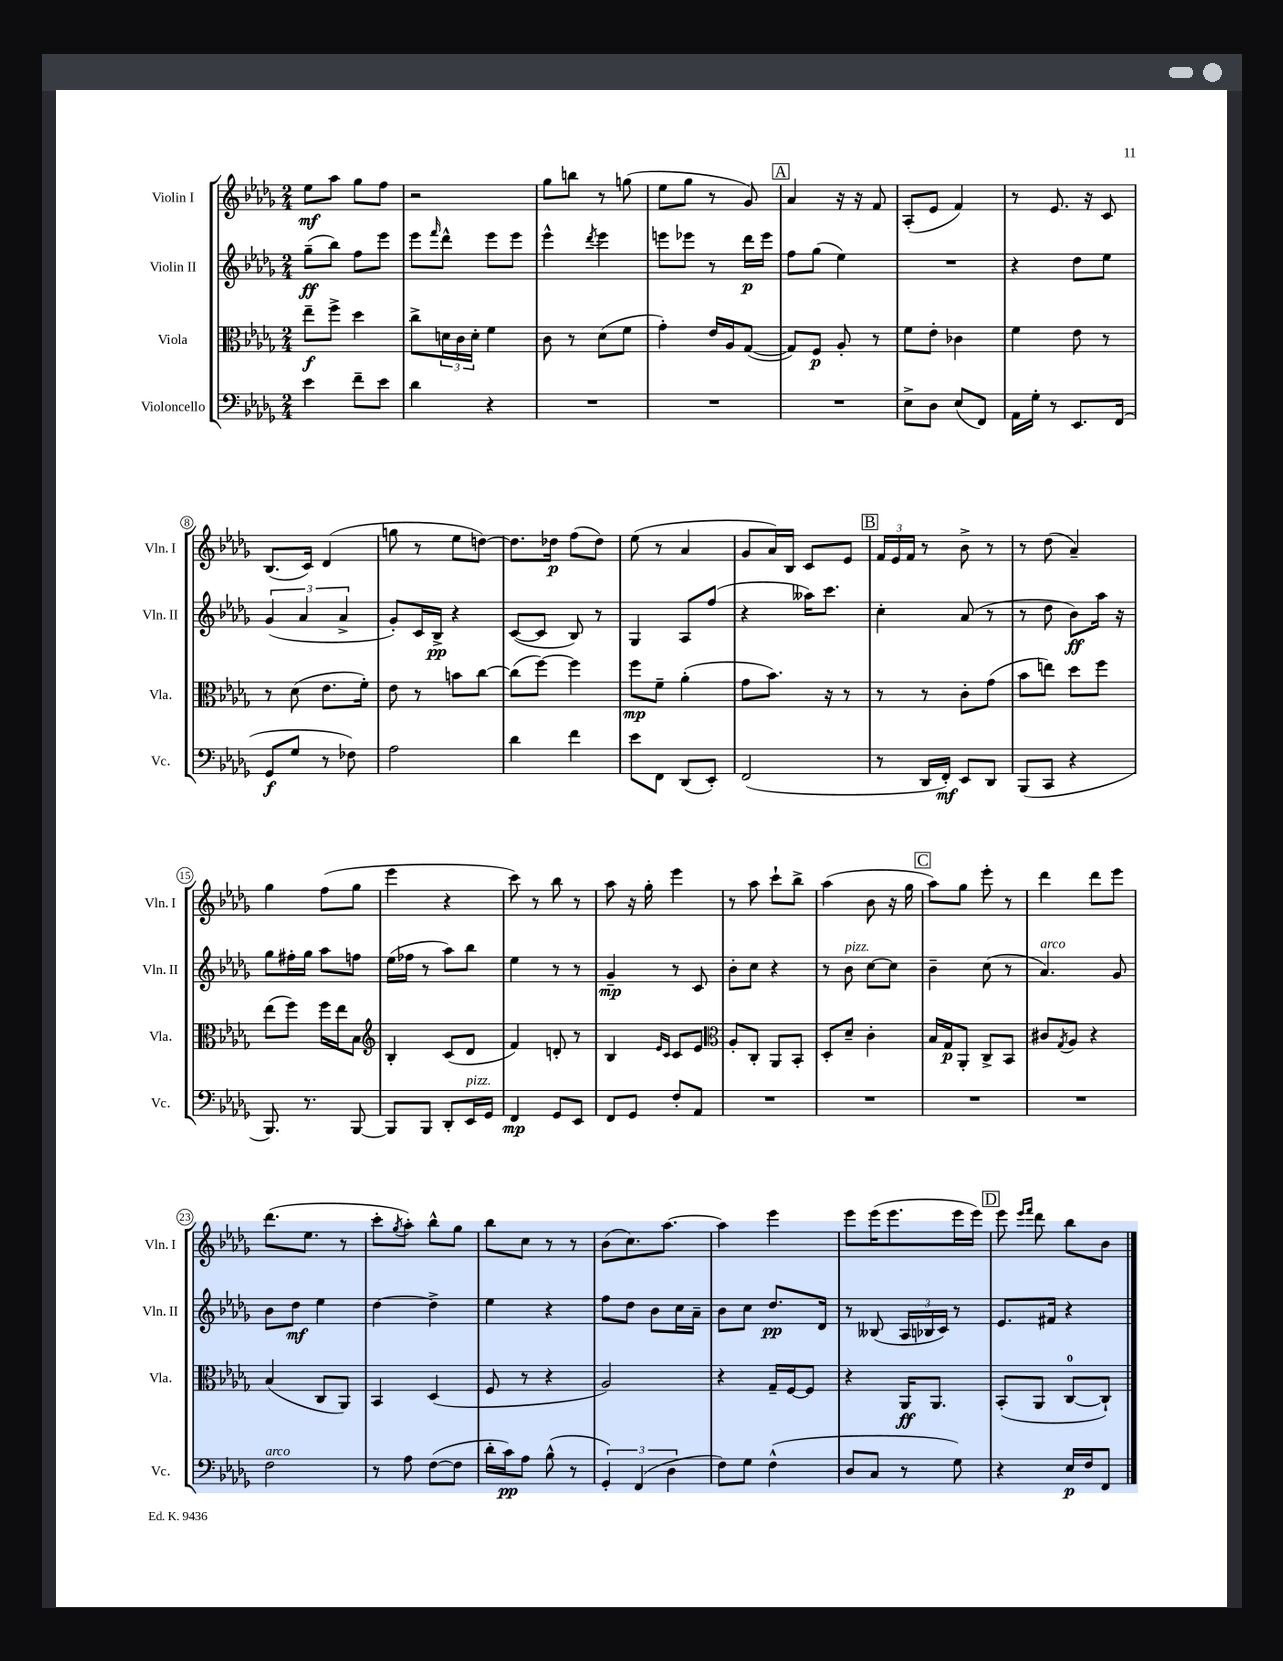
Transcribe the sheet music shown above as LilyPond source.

<<
\new StaffGroup <<
\new Staff = "s0" \with { instrumentName = "Violin I" shortInstrumentName = "Vln. I" } {
    \clef treble \key des \major \numericTimeSignature \time 2/4
    ees''8\mf aes''8 ges''8 f''8 |
    r2 |
    ges''8 b''8 r8 g''8( |
    ees''8 ges''8 r8 ges'8) |
    \mark \markup { \box "A" } aes'4 r16 r16 f'8 |
    aes8-.( ees'8 f'4) |
    r8 ees'8. r16 c'8 |
    bes8.( c'16) des'4( |
    g''8 r8 ees''8 d''8~) |
    d''8. des''16\p f''8( des''8) |
    ees''8( r8 aes'4 |
    ges'8 aes'16) bes16 c'8 ees'8 |
    \mark \markup { \box "B" } \tuplet 3/2 { f'16 ees'16 f'16 } r8 bes'8-> r8 |
    r8 des''8( aes'4--) |
    ges''4 f''8( ges''8 |
    ees'''4 r4 |
    c'''8) r8 bes''8 r8 |
    aes''8 r16 ges''16-. ees'''4 |
    r8 aes''8 c'''8-! bes''8-> |
    aes''4( bes'8 r16 ges''16 |
    \mark \markup { \box "C" } aes''8) ges''8 ees'''8-. r8 |
    des'''4 des'''8 ees'''8 |
    des'''8.( ees''8. r8 |
    c'''8-. \acciaccatura { ges''8 } aes''8-.) bes''8-^ ges''8 |
    bes''8 c''8 r8 r8 |
    bes'8( c''8.) aes''8.~ |
    aes''4 ees'''4 |
    ees'''8 ees'''16( ees'''8. ees'''16 ees'''16) |
    \mark \markup { \box "D" } ees'''8 \grace { ees'''16 f'''16 } des'''8 bes''8 bes'8 \bar "|." |
}
\new Staff = "s1" \with { instrumentName = "Violin II" shortInstrumentName = "Vln. II" } {
    \clef treble \key des \major \numericTimeSignature \time 2/4
    ges''8--\ff( bes''8) f''8 ees'''8 |
    ees'''8 \grace { f'''16 } des'''8-^ ees'''8 ees'''8 |
    ees'''4-^ \acciaccatura { des'''8 } ees'''4 |
    e'''8 ees'''8 r8 des'''16\p ees'''16 |
    \mark \markup { \box "A" } f''8 ges''8( ees''4) |
    R2 |
    r4 des''8 ees''8 |
    \tuplet 3/2 { ges'4( aes'4 aes'4-> } |
    ges'8-.) c'16 bes16->\pp r4 |
    c'8~( c'8 bes8) r8 |
    ges4 aes8 f''8( |
    r4 aeses''16) c'''8. |
    \mark \markup { \box "B" } c''4-. aes'8( r8 |
    r8 des''8 bes'8\ff) aes''16 r16 |
    ges''8 fis''16-. ges''16 aes''8 f''8 |
    ees''16( fes''16 r8 aes''8) bes''8 |
    ees''4 r8 r8 |
    ges'4--\mp r8 c'8 |
    bes'8-. c''8 r4 |
    r8 bes'8^\markup { \italic "pizz." } c''8~ c''8 |
    \mark \markup { \box "C" } bes'4-- c''8( r8 |
    aes'4.^\markup { \italic "arco" }) ges'8 |
    bes'8 des''8\mf ees''4 |
    des''4~ des''4-> |
    ees''4 r4 |
    f''8 des''8 bes'8 c''16 aes'16-- |
    bes'8 c''8 des''8.\pp des'16 |
    r8 beses8( \tuplet 3/2 { aes16 bes16 c'16) } r8 |
    \mark \markup { \box "D" } ees'8. fis'16 r4 \bar "|." |
}
\new Staff = "s2" \with { instrumentName = "Viola" shortInstrumentName = "Vla." } {
    \clef alto \key des \major \numericTimeSignature \time 2/4
    ees''8--\f f''8-> des''4 |
    c''8-> \tuplet 3/2 { d'16 c'16 d'16-. } f'4 |
    c'8 r8 des'8( f'8 |
    ges'4-.) ees'16 aes16 ges8~( |
    \mark \markup { \box "A" } ges8) f8\p aes8-. r8 |
    f'8 ees'8-. ces'4 |
    f'4 ees'8 r8 |
    r8 des'8( ees'8. f'16-.) |
    ees'8 r8 b'8 c''8~ |
    c''8( f''8~) f''4 |
    f''8\mp f'8-- aes'4-.( |
    ges'8 bes'8.) r16 r8 |
    \mark \markup { \box "B" } r8 r8 c'8-. ges'8( |
    bes'8 e''8) des''8 f''8 |
    ees''8( f''8) f''16 ees''16 bes8 |
    \clef treble bes4-. c'8( des'8 |
    f'4) d'8-. r8 |
    bes4 \grace { ees'16 c'16 } c'8 ees'8 |
    \clef alto aes8-. c8-. aes,8 bes,8-. |
    des8-. des'8-- c'4-. |
    \mark \markup { \box "C" } bes16 ges16\p aes,8-. c8-> bes,8 |
    cis'8 \acciaccatura { ges8 } aes8 r4 |
    bes4( c8 aes,8) |
    bes,4 des4( |
    f8 r8 r4 |
    aes2) |
    r4 ges16-- f16~ f8 |
    r4 aes,16\ff aes,8. |
    \mark \markup { \box "D" } bes,8-.( aes,8 c8-0~ c8-!) \bar "|." |
}
\new Staff = "s3" \with { instrumentName = "Violoncello" shortInstrumentName = "Vc." } {
    \clef bass \key des \major \numericTimeSignature \time 2/4
    ees'4 f'8-- ees'8 |
    des'4 r4 |
    R2 |
    R2 |
    \mark \markup { \box "A" } R2 |
    ees8-> des8 ees8( f,8) |
    aes,16 ges16-. r8 ees,8. f,16( |
    ges,8\f ges8 r8 fes8) |
    aes2 |
    des'4 f'4 |
    ees'8 f,8 des,8( ees,8-.) |
    f,2( |
    \mark \markup { \box "B" } r8 des,16 f,16-.\mf) ees,8 des,8 |
    bes,,8( c,8 r4 |
    bes,,8.) r8. bes,,8~ |
    bes,,8 bes,,8 des,8-. ees,16^\markup { \italic "pizz." } ges,16 |
    f,4\mp ges,8 ees,8 |
    f,8 ges,8 f8-. aes,8 |
    R2 |
    R2 |
    \mark \markup { \box "C" } R2 |
    R2 |
    f2^\markup { \italic "arco" } |
    r8 aes8 f8~( f8 |
    des'16-. c'16\pp) aes8 bes8-^( r8 |
    \tuplet 3/2 { ges,4-.) f,4( des4 } |
    f8) ges8 f4-^( |
    des8 c8 r8 ges8) |
    \mark \markup { \box "D" } r4 ees16\p f16 f,8 \bar "|." |
}
>>
>>
\layout { \context { \Score \override BarNumber.stencil = #(make-stencil-circler 0.1 0.3 ly:text-interface::print) } }
